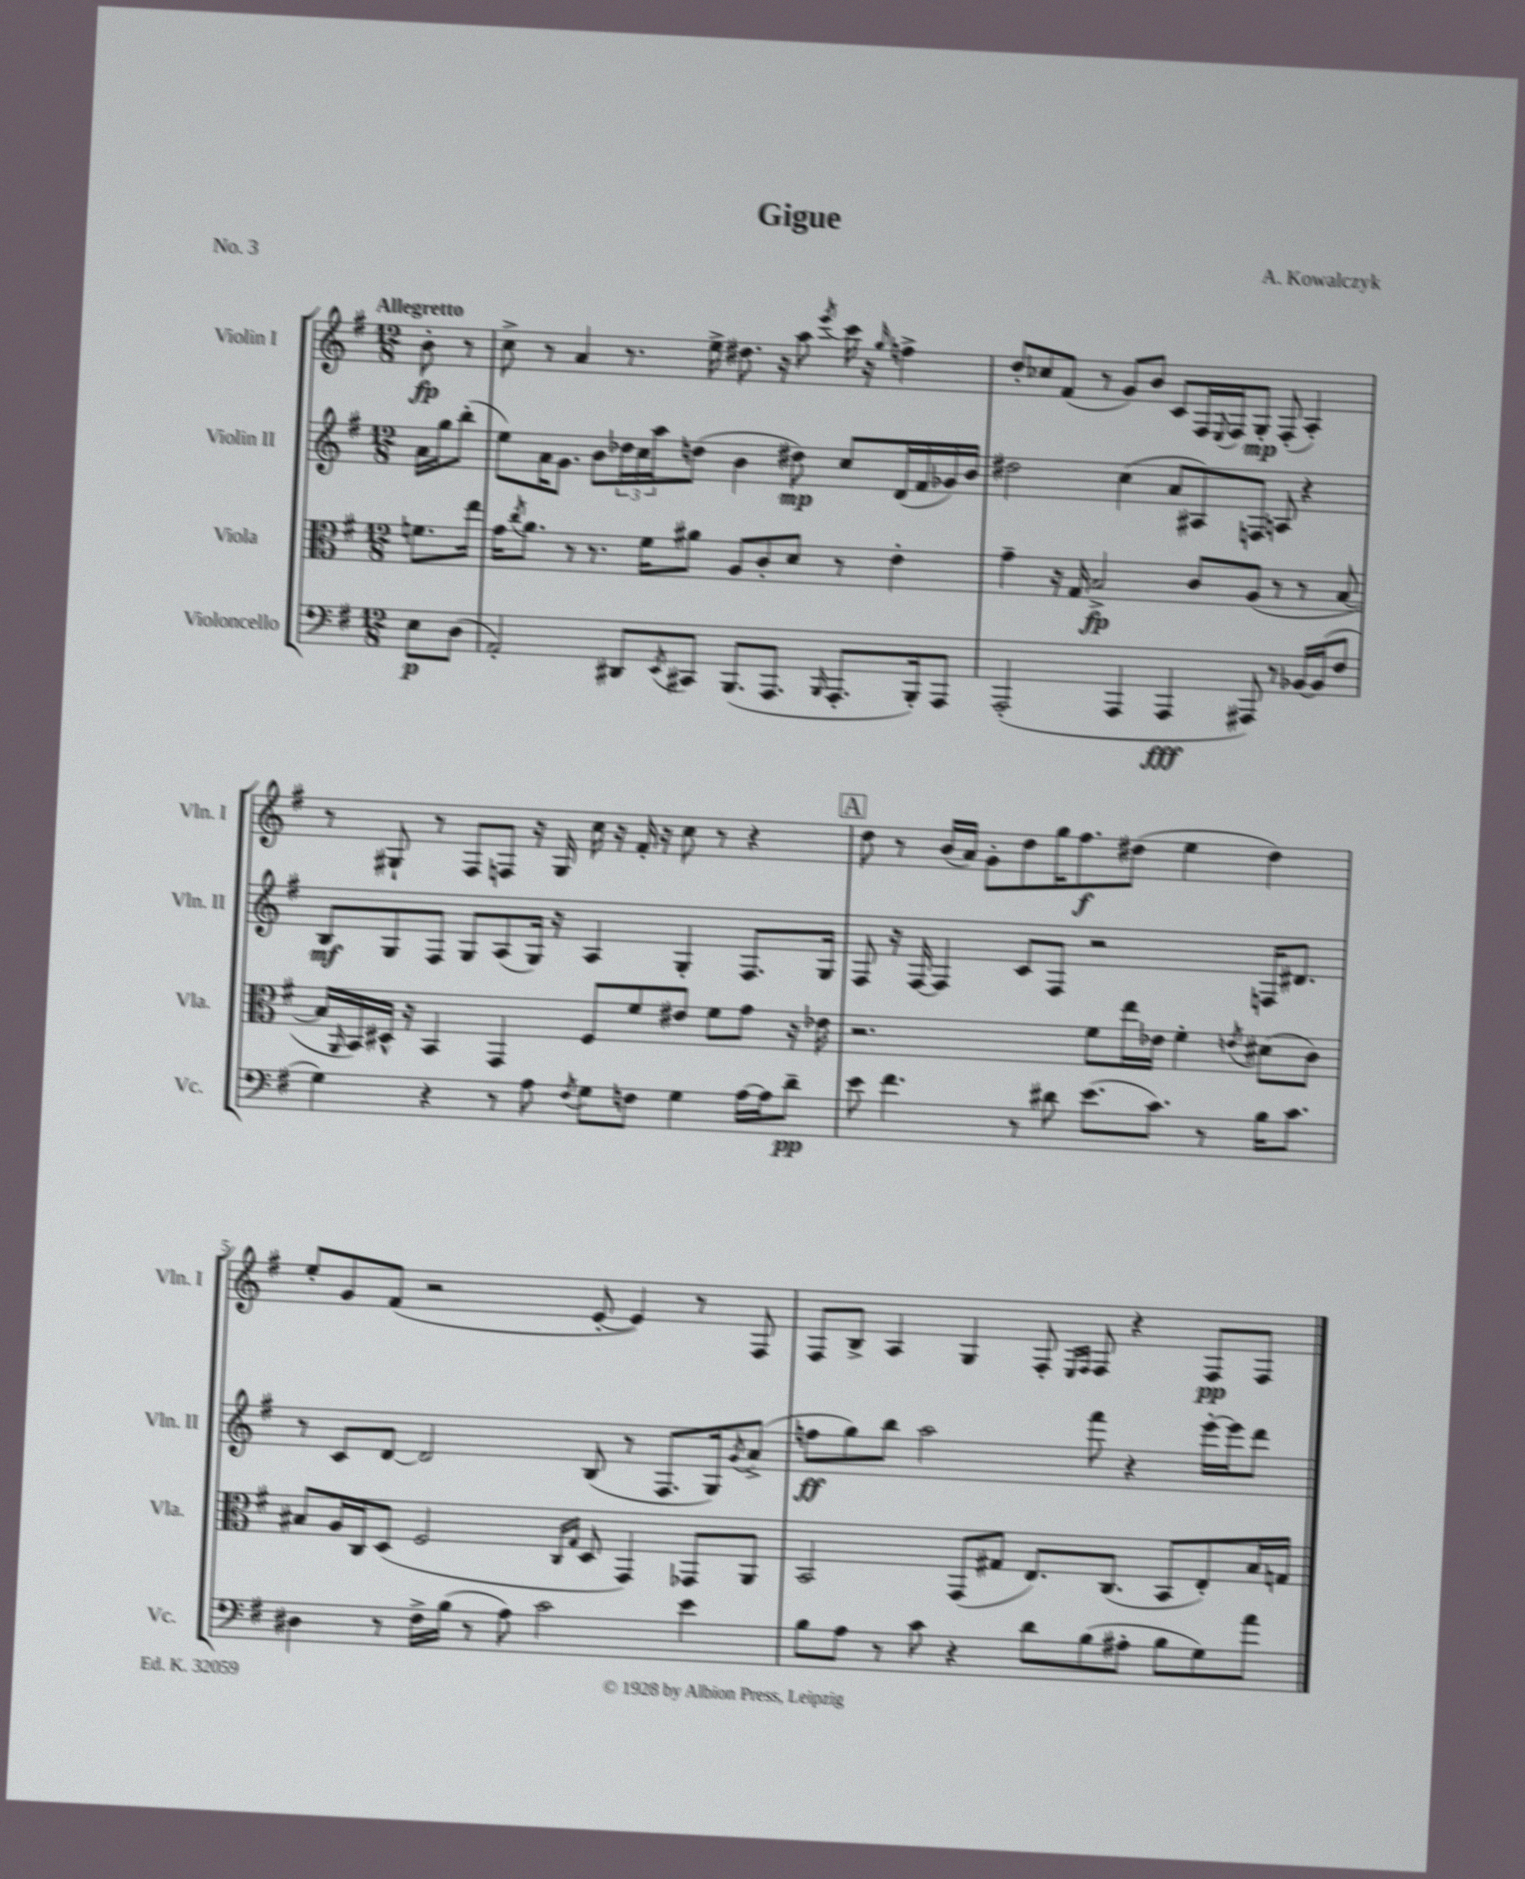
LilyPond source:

\header { title = "Gigue" composer = "A. Kowalczyk" piece = "No. 3" }
<<
\new StaffGroup <<
\new Staff = "s0" \with { instrumentName = "Violin I" shortInstrumentName = "Vln. I" } {
    \clef treble \key g \major \numericTimeSignature \time 12/8 \partial 4 \tempo "Allegretto"
    b'8-.\fp r8 |
    c''8-> r8 a'4 r8. e''16-> dis''8. r16 a''8 \acciaccatura { e'''8 } c'''16 r16 \grace { g''16 } f''4-> |
    d''8-. ces''8 fis'8( r8 g'8) b'8 c'8 fis16 \appoggiatura { e8 } fis16 g8-.\mp fis8-.( a4-.) |
    r8 gis8-! r8 fis8 f8 r16 gis16 c''16 r16 fis'16-. r16 c''8 r8 r4 |
    \mark \markup { \box "A" } d''8 r8 b'16( a'16) g'8-. d''8 g''16 fis''8.\f dis''8( e''4 dis''4) |
    e''8-. g'8 fis'8( r2 e'8~-. e'4) r8 fis8 |
    fis8 b8-> a4 g4 fis8-. \grace { e16 fis16 } fis8 r4 fis8\pp fis8 \bar "|." |
}
\new Staff = "s1" \with { instrumentName = "Violin II" shortInstrumentName = "Vln. II" } {
    \clef treble \key g \major \numericTimeSignature \time 12/8 \partial 4
    a'16 g''16 b''8-.( |
    e''8) a'16 g'8. b'8 \tuplet 3/2 { des''16 c''16 a''16 } d''8( b'4 dis''8\mp) c''8 d'16( fis'16 ges'16) b'16 |
    dis''2 c''4( a'8 ais8) f8 a8 r4 |
    b8\mf g8 fis8 g8 a8( g16) r16 a4 g4-. fis8. g16 |
    \mark \markup { \box "A" } fis8 r16 fis16~ fis4 c'8 fis8 r2 f16 dis'8. |
    r8 c'8 d'8~ d'2 b8( r8 fis8. g16) \acciaccatura { g'8 } a'8->( |
    f''8\ff g''8) b''8 a''2 fis'''8 r4 e'''16~-. e'''16 d'''8 \bar "|." |
}
\new Staff = "s2" \with { instrumentName = "Viola" shortInstrumentName = "Vla." } {
    \clef alto \key g \major \numericTimeSignature \time 12/8 \partial 4
    f'8. e''16 |
    g'16 \acciaccatura { c''8 } a'8. r8 r8. fis'16 ais'8 a8 c'8-. d'8 r8 e'4-. |
    g'4-- r16 g16 b2->\fp c'8 a8( r8 r8 b8~ |
    b16 \grace { a,16 } b,16) dis16-^ r16 b,4 g,4 fis8 fis'8 eis'8 fis'8 g'8 r16 ees'16 |
    \mark \markup { \box "A" } r2. fis'8 e''16 ees'16 fis'4-. \acciaccatura { e'8 } dis'8( c'8) |
    bis8 a16 c16 d8( fis2 \grace { c16 g16 } d8 g,4) ges,8 a,8 |
    b,2 g,8( gis8 e8.) c8.( b,8 e8-.) b16 g16 \bar "|." |
}
\new Staff = "s3" \with { instrumentName = "Violoncello" shortInstrumentName = "Vc." } {
    \clef bass \key g \major \numericTimeSignature \time 12/8 \partial 4
    e8\p d8( |
    a,2-.) dis,8 \acciaccatura { e,8 } cis,8 b,,8.( a,,8. \grace { b,,16 } a,,8.-. b,,16-.) a,,8 |
    a,,2-.( a,,4 a,,4\fff ais,,8) r8 bes,16~ bes,16( fis8 |
    g4) r4 r8 a8 \acciaccatura { fis8 } g8 f8 g4 a16~ a16 d'8--\pp |
    \mark \markup { \box "A" } e'8 fis'4. r8 dis'8 e'8.( c'8.) r8 b16 c'8. |
    dis4 r8 fis16-> b16( r8 a8) c'2 e'4 |
    b8 a8 r8 c'8 r4 d'8 b8( ais8-. b8 g8) a'8 \bar "|." |
}
>>
>>
\layout { \context { \Score \override BarNumber.break-visibility = ##(#f #t #t) barNumberVisibility = #(every-nth-bar-number-visible 5) } }
